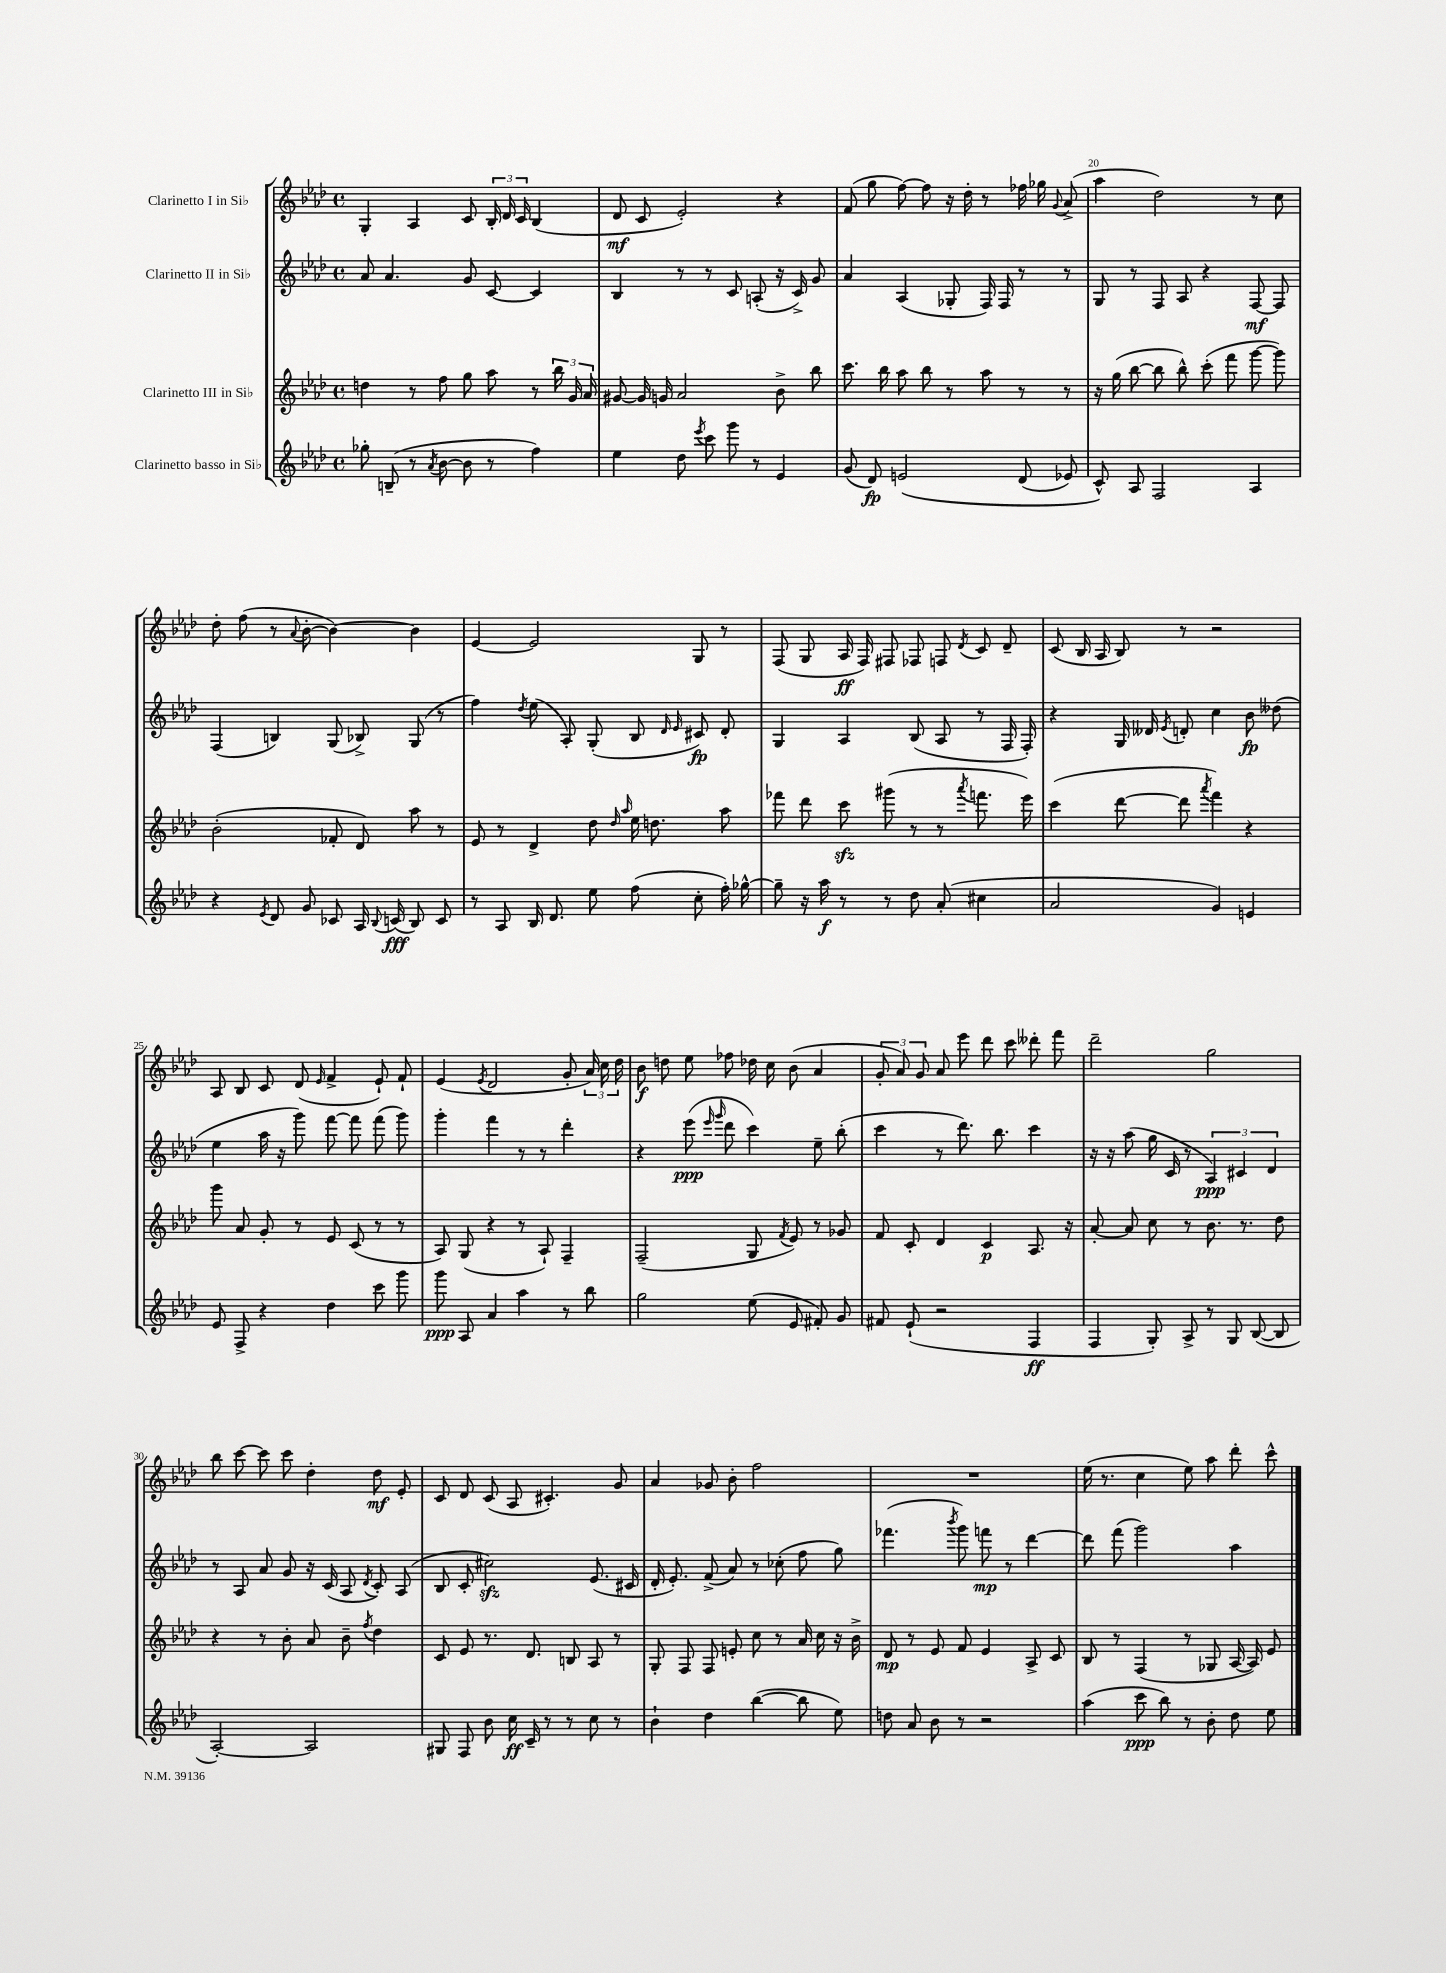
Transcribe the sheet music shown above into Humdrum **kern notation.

**kern	**dynam	**kern	**dynam	**kern	**dynam	**kern	**dynam
*part4	*part4	*part3	*part3	*part2	*part2	*part1	*part1
*staff4	*staff4	*staff3	*staff3	*staff2	*staff2	*staff1	*staff1
*I"Clarinetto basso in Si♭	*	*I"Clarinetto III in Si♭	*	*I"Clarinetto II in Si♭	*	*I"Clarinetto I in Si♭	*
*clefG2	*	*clefG2	*	*clefG2	*	*clefG2	*
*k[b-e-a-d-]	*	*k[b-e-a-d-]	*	*k[b-e-a-d-]	*	*k[b-e-a-d-]	*
*M4/4	*	*M4/4	*	*M4/4	*	*M4/4	*
*met(c)	*	*met(c)	*	*met(c)	*	*met(c)	*
=17	=17	=17	=17	=17	=17	=17	=17
8gg-X'\	.	4ddn\	.	8a-/	.	4G'/	.
(8Bn~/	.	.	.	4.a-/	.	.	.
8r	.	8r	.	.	.	4A-/	.
8qa-/	.	.	.	.	.	.	.
[8b-\	.	8ff\	.	.	.	.	.
8b-\]	.	8gg\	.	8g/	.	8c/	.
8r	.	8aa-\	.	[8c/	.	24B-'/	.
.	.	.	.	.	.	24d-/	.
.	.	.	.	.	.	24c/	.
4ff\)	.	8r	.	4c/]	.	(4B-/	.
.	.	24bb-\	.	.	.	.	.
.	.	24g/	.	.	.	.	.
.	.	24a-/	.	.	.	.	.
=18	=18	=18	=18	=18	=18	=18	=18
4ee-\	.	[8g#X/	.	4B-/	.	8d-/	mf
.	.	16g#/]	.	.	.	8c/	.
.	.	16gn/	.	.	.	.	.
8dd-\	.	2a-/	.	8r	.	2e-'/)	.
8qeee-/	.	.	.	.	.	.	.
8ccc\	.	.	.	8r	.	.	.
8ggg\	.	.	.	8c/	.	.	.
8r	.	.	.	(8An'/	.	.	.
4e-/	.	8b-^\	.	16r	.	4r	.
.	.	.	.	16c^/)	.	.	.
.	.	8bb-\	.	8g/	.	.	.
=19	=19	=19	=19	=19	=19	=19	=19
(8g/	.	8.ccc\	.	4a-/	.	(8f/	.
8d-/)	fp	.	.	.	.	8gg\	.
.	.	16bb-\	.	.	.	.	.
(2en/	.	8aa-\	.	(4A-/	.	[8ff\)	.
.	.	8bb-\	.	.	.	8ff\]	.
.	.	8r	.	8G-X'/	.	16r	.
.	.	.	.	.	.	16dd-'\	.
.	.	8aa-\	.	16F/)	.	8r	.
.	.	.	.	16F/	.	.	.
(8d-/	.	8r	.	8r	.	16ff-X\	.
.	.	.	.	.	.	16gg-X\	.
.	.	.	.	.	.	8qqg/	.
8e-X/)	.	8r	.	8r	.	(8a-^/	.
=20	=20	=20	=20	=20	=20	=20	=20
8c^^/)	.	16r	.	8G/	.	4aa-\	.
.	.	(16gg\	.	.	.	.	.
8A-/	.	[8bb-\	.	8r	.	.	.
2F/	.	8bb-\]	.	8F/	.	2dd-\)	.
.	.	8bb-^^\)	.	8A-/	.	.	.
.	.	(8ccc'\	.	4r	.	.	.
.	.	8fff\	.	.	.	.	.
4A-/	.	[8ggg\	.	[8F/	mf	8r	.
.	.	8ggg\])	.	8F/]	.	8cc\	.
!!LO:LB:g=z
=21	=21	=21	=21	=21	=21	=21	=21
4r	.	(2b-'\	.	(4F/	.	8dd-'\	.
.	.	.	.	.	.	(8ff\	.
8qe-/	.	.	.	.	.	.	.
8d-/	.	.	.	4Bn/)	.	8r	.
.	.	.	.	.	.	8qqa-/	.
8g/	.	.	.	.	.	[8b-'\	.
8c-X/	.	8f-X'/	.	(8G/	.	4b-\_)	.
16A-/	.	8d-/)	.	8B-X^/)	.	.	.
8qqB-/	.	.	.	.	.	.	.
(16cn/	fff	.	.	.	.	.	.
8B-/)	.	8aa-\	.	(8G/	.	4b-\]	.
8c/	.	8r	.	8r	.	.	.
=22	=22	=22	=22	=22	=22	=22	=22
8r	.	8e-/	.	4ff\)	.	[4e-/	.
8A-/	.	8r	.	.	.	.	.
.	.	.	.	8qdd-/	.	.	.
16B-/	.	4d-^/	.	(8ee-\	.	2e-/]	.
8.d-/	.	.	.	.	.	.	.
.	.	.	.	8A-'/)	.	.	.
8ee-\	.	8dd-\	.	(8G'/	.	.	.
.	.	16qqdd-/	.	.	.	.	.
.	.	16qqaa-/	.	.	.	.	.
(8ff\	.	16ee-\	.	8B-/	.	.	.
.	.	8.ddn\	.	.	.	.	.
.	.	.	.	16qqd-/	.	.	.
.	.	.	.	16qqe-/	.	.	.
8cc'\	.	.	.	8c#X/)	fp	8G/	.
16ff'\)	.	8aa-\	.	8d-'/	.	8r	.
[16gg-X^^\	.	.	.	.	.	.	.
=23	=23	=23	=23	=23	=23	=23	=23
8gg-~\]	.	8fff-X\	.	4G/	.	(8F/	.
16r	.	8ddd-\	.	.	.	8G/	.
16aa-\	f	.	.	.	.	.	.
8r	.	8ccczz\	.	4A-/	.	16A-/	ff
.	.	.	.	.	.	16F/)	.
8r	.	(8ggg#X\	.	.	.	8F#X/	.
8dd-\	.	8r	.	(8B-/	.	8F-X/	.
(8a-'/	.	8r	.	8A-/	.	8Fn/	.
.	.	8qaaa-/	.	.	.	8qd-/	.
4cc#X\	.	8.fffn\	.	8r	.	8c/	.
.	.	.	.	16F/	.	8d-~/	.
.	.	16eee-\)	.	16F'/)	.	.	.
=24	=24	=24	=24	=24	=24	=24	=24
2a-/	.	(4ccc\	.	4r	.	(8c/	.
.	.	.	.	.	.	16B-/	.
.	.	.	.	.	.	16A-/	.
.	.	[8ddd-\	.	16G/	.	8B-/)	.
.	.	.	.	16d--X/	.	.	.
.	.	.	.	8qe-/	.	.	.
.	.	8ddd-\]	.	8dn'/	.	8r	.
.	.	8qaaa-/	.	.	.	.	.
4g/)	.	4fff\)	.	4cc\	.	2r	.
4en/	.	4r	.	8b-\	fp	.	.
.	.	.	.	(8dd--X\	.	.	.
!!LO:LB:g=z
=25	=25	=25	=25	=25	=25	=25	=25
8e-/	.	8ggg\	.	4ee-\	.	8A-/	.
8F^/	.	8a-/	.	.	.	8B-/	.
4r	.	8g'/	.	16aa-\	.	8c/	.
.	.	.	.	16r	.	.	.
.	.	8r	.	8ggg\)	.	(8d-/	.
.	.	.	.	.	.	16qqe-/	.
4dd-\	.	8e-/	.	[8fff\	.	4f^/	.
.	.	(8c/	.	8fff\]	.	.	.
8ccc\	.	8r	.	(8fff\	.	8e-`/)	.
8ggg\	.	8r	.	8ggg\)	.	8f`/	.
=26	=26	=26	=26	=26	=26	=26	=26
8ggg\	ppp	8A-/)	.	4ggg'\	.	(4e-/	.
8A-/	.	(8G/	.	.	.	.	.
.	.	.	.	.	.	8qe-/	.
4a-/	.	4r	.	4fff\	.	2d-/	.
4aa-\	.	8r	.	8r	.	.	.
.	.	8A-`/)	.	8r	.	.	.
8r	.	4F~/	.	4ddd-'\	.	8g'/	.
8bb-\	.	.	.	.	.	24a-/)	.
.	.	.	.	.	.	24cc\	.
.	.	.	.	.	.	24dd-\	.
=27	=27	=27	=27	=27	=27	=27	=27
2gg\	.	(2F~/	.	4r	.	8b-\	f
.	.	.	.	.	.	8ddn\	.
.	.	.	.	(8eee-\	ppp	8ee-\	.
.	.	.	.	16qqeee-/	.	.	.
.	.	.	.	16qqggg/	.	.	.
.	.	.	.	8ddd-\	.	8ff-X\	.
(8ee-\	.	8G/	.	4ccc\)	.	16dd-X\	.
.	.	.	.	.	.	16cc\	.
.	.	8qf/	.	.	.	.	.
8e-/	.	8e-/)	.	.	.	(8b-\	.
8f#X'/)	.	8r	.	8ee-~\	.	4a-/	.
8g/	.	8g-X/	.	(8bb-'\	.	.	.
=28	=28	=28	=28	=28	=28	=28	=28
8f#X/	.	8f/	.	4ccc\	.	12g'/	.
.	.	.	.	.	.	12a-/)	.
(8e-`/	.	8c'/	.	.	.	.	.
.	.	.	.	.	.	12g/	.
2r	.	4d-/	.	8r	.	8a-/	.
.	.	.	.	8.ddd-\)	.	8eee-\	.
.	.	4c/	p	.	.	8ddd-\	.
.	.	.	.	8.bb-\	.	.	.
.	.	.	.	.	.	8ccc\	.
4F/	ff	8.A-/	.	4ccc\	.	8ddd--X'\	.
.	.	.	.	.	.	8fff\	.
.	.	16r	.	.	.	.	.
=29	=29	=29	=29	=29	=29	=29	=29
4F/	.	[8a-'/	.	16r	.	2ddd-~\	.
.	.	.	.	16r	.	.	.
.	.	8a-/]	.	(8aa-\	.	.	.
8G'/)	.	8cc\	.	16gg\	.	.	.
.	.	.	.	16c/	.	.	.
8A-^/	.	8r	.	8r	.	.	.
8r	.	8.b-\	.	6A-/)	ppp	2gg\	.
8G/	.	.	.	.	.	.	.
.	.	.	.	6c#X/	.	.	.
.	.	8.r	.	.	.	.	.
([8B-/	.	.	.	.	.	.	.
.	.	.	.	6d-/	.	.	.
8B-/]	.	8dd-\	.	.	.	.	.
!!LO:LB:g=z
=30	=30	=30	=30	=30	=30	=30	=30
[2A-'/)	.	4r	.	8r	.	8bb-\	.
.	.	.	.	8A-/	.	[8ccc\	.
.	.	8r	.	8a-/	.	8ccc\]	.
.	.	8b-'\	.	8g/	.	8ccc\	.
2A-/]	.	8a-/	.	16r	.	4dd-'\	.
.	.	.	.	(16c/	.	.	.
.	.	8b-~\	.	8A-/	.	.	.
.	.	8qff/	.	8qd-/	.	.	.
.	.	4dd-\	.	8c'/)	.	8dd-\	mf
.	.	.	.	(8A-/	.	8e-'/	.
=31	=31	=31	=31	=31	=31	=31	=31
8G#X/	.	8c/	.	8B-/	.	8c/	.
8F/	.	8e-/	.	8c'/	.	8d-/	.
8b-\	.	8.r	.	2cc#Xzz\)	.	(8c/	.
16cc\	ff	.	.	.	.	8A-/	.
16c~/	.	8.d-/	.	.	.	.	.
8r	.	.	.	.	.	4.c#X'/)	.
8r	.	8Bn/	.	.	.	.	.
8cc\	.	8A-/	.	(8.e-/	.	.	.
8r	.	8r	.	.	.	8g/	.
.	.	.	.	16c#X/	.	.	.
=32	=32	=32	=32	=32	=32	=32	=32
4b-`\	.	8G'/	.	16d-'/	.	4a-/	.
.	.	.	.	8.e-'/)	.	.	.
.	.	8F/	.	.	.	.	.
4dd-\	.	8F/	.	(8f^/	.	8g-X/	.
.	.	8en'/	.	8a-/)	.	8b-'\	.
([4bb-\	.	8cc\	.	8r	.	2ff\	.
.	.	8r	.	(8cc-X'\	.	.	.
8bb-\]	.	16a-/	.	8ff\	.	.	.
.	.	16cc\	.	.	.	.	.
8ee-\)	.	16r	.	8gg\)	.	.	.
.	.	16b-^\	.	.	.	.	.
=33	=33	=33	=33	=33	=33	=33	=33
8ddn\	.	8d-/	mp	(4.fff-X\	.	1r	.
8a-/	.	8r	.	.	.	.	.
8b-\	.	8e-/	.	.	.	.	.
.	.	.	.	8qbbb-/	.	.	.
8r	.	8f/	.	8ggg\)	.	.	.
2r	.	4e-/	.	8fffn\	mp	.	.
.	.	.	.	8r	.	.	.
.	.	8A-^/	.	[4ddd-\	.	.	.
.	.	8c/	.	.	.	.	.
=34	=34	=34	=34	=34	=34	=34	=34
(4aa-\	.	8B-/	.	8ddd-\]	.	(16ee-\	.
.	.	.	.	.	.	8.r	.
.	.	8r	.	(8fff\	.	.	.
8ccc\	ppp	(4F/	.	2ggg\)	.	4cc\	.
8bb-\)	.	.	.	.	.	.	.
8r	.	8r	.	.	.	8ee-\)	.
8b-'\	.	8G-X/	.	.	.	8aa-\	.
8dd-\	.	[16A-/	.	4aa-\	.	8ddd-'\	.
.	.	16A-/])	.	.	.	.	.
8ee-\	.	8e-/	.	.	.	8ccc^^\	.
==	==	==	==	==	==	==	==
*-	*-	*-	*-	*-	*-	*-	*-
